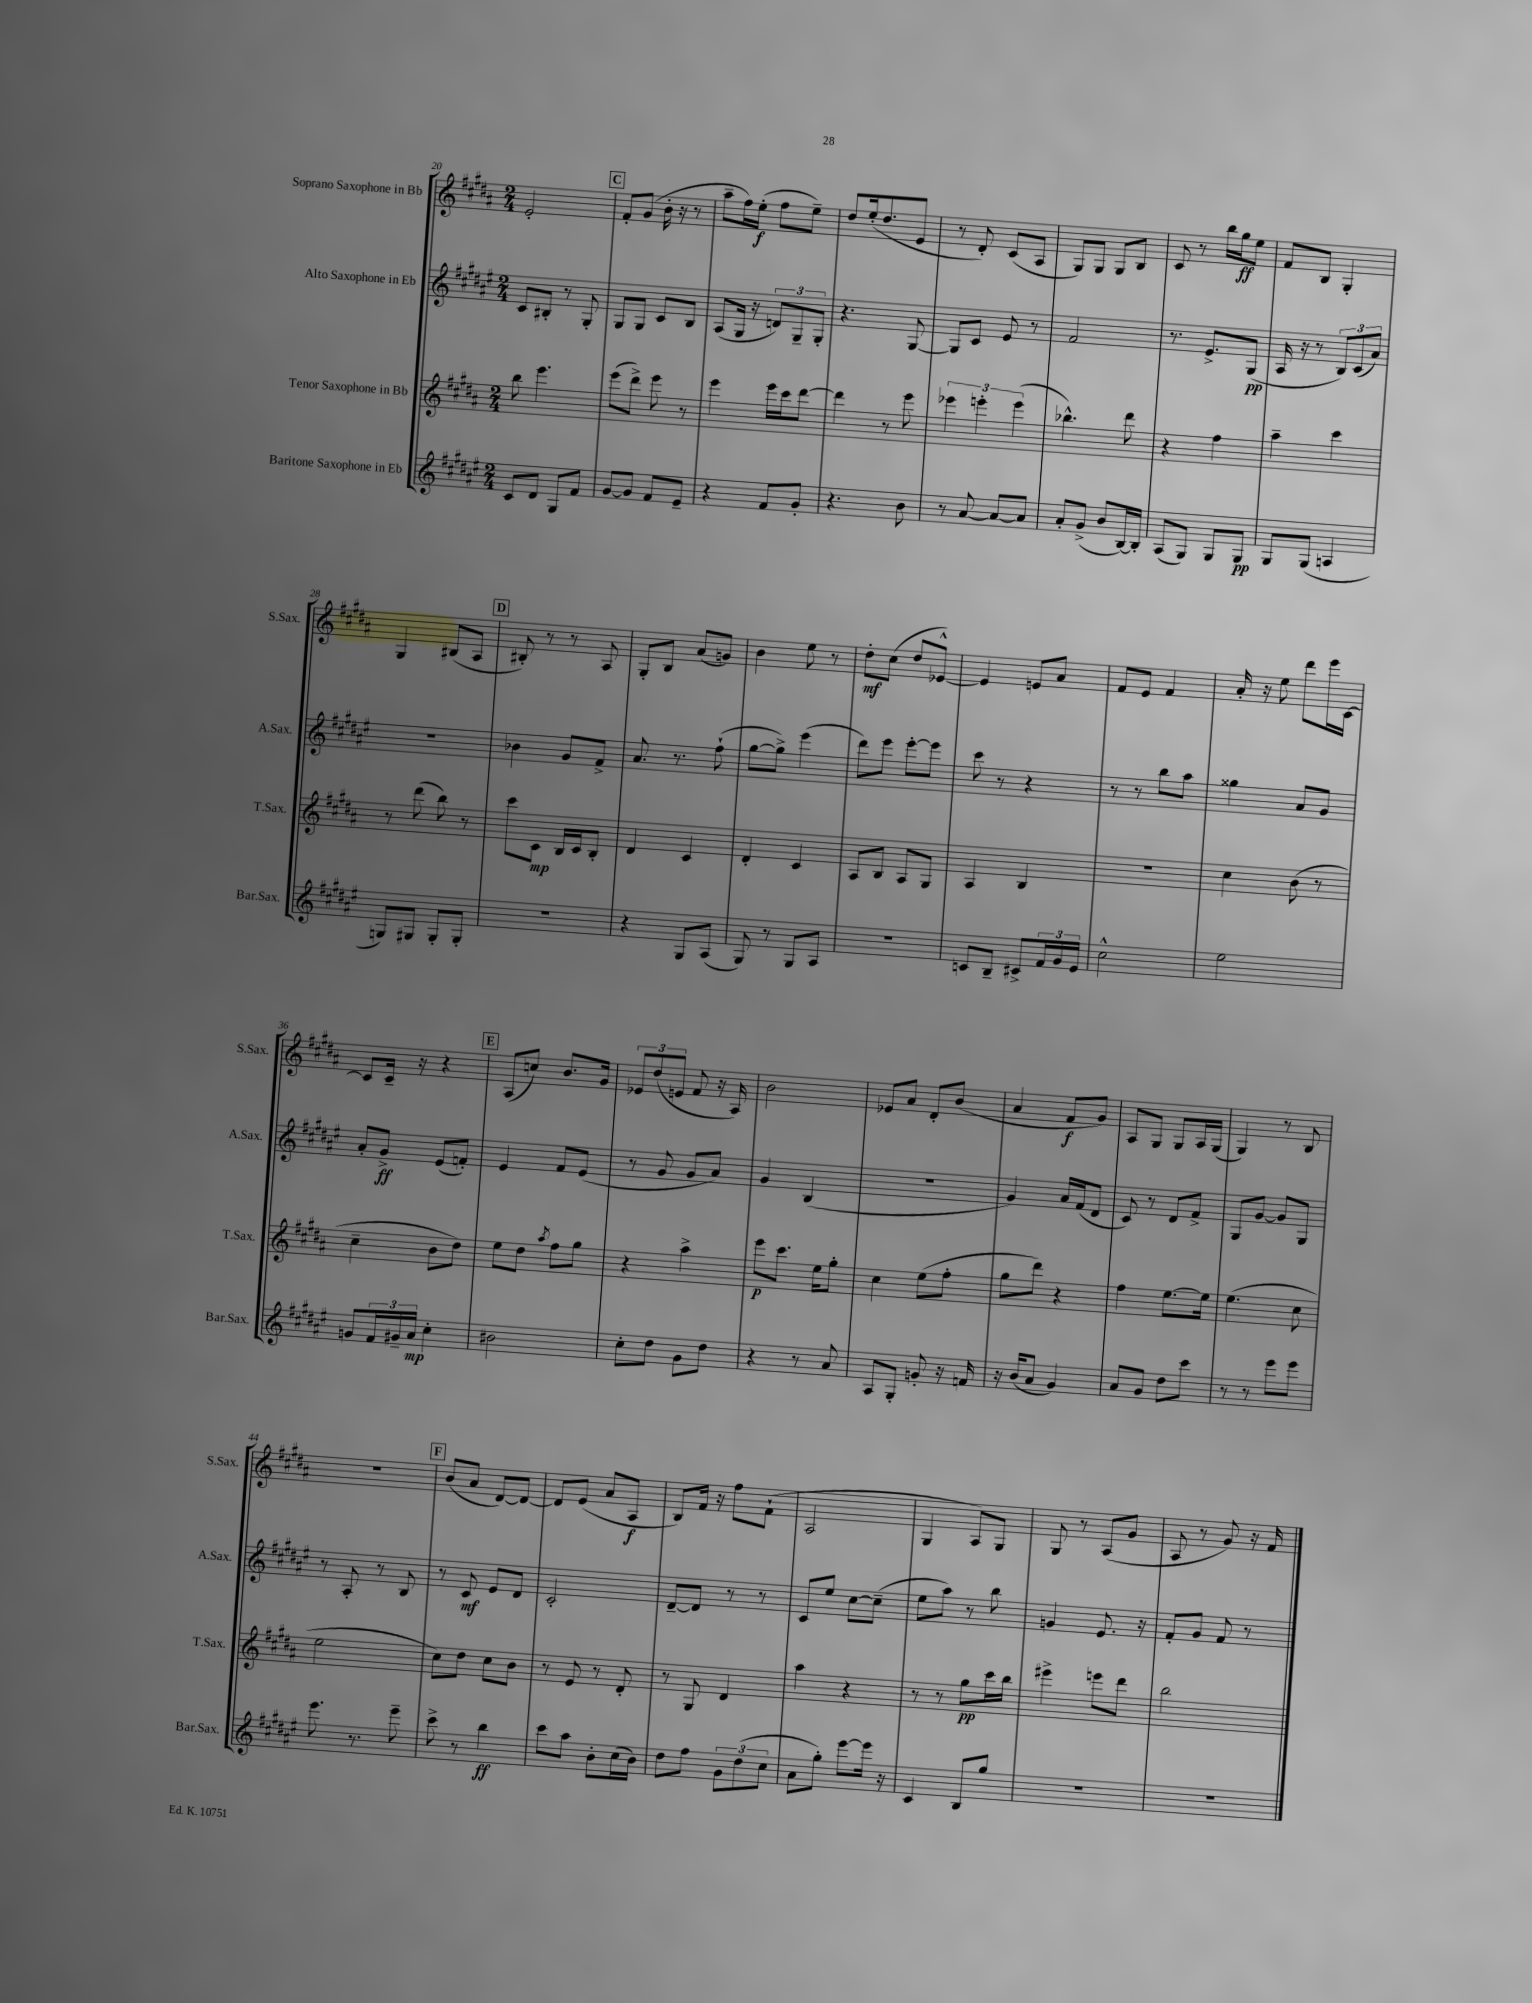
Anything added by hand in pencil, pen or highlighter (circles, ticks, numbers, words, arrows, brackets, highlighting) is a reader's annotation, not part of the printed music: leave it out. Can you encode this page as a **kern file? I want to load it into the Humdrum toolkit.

**kern	**kern	**kern	**kern
*staff4	*staff3	*staff2	*staff1
*clefG2	*clefG2	*clefG2	*clefG2
*k[f#c#g#d#a#e#]	*k[f#c#g#d#a#]	*k[f#c#g#d#a#e#]	*k[f#c#g#d#a#]
*M2/4	*M2/4	*M2/4	*M2/4
8c#	8bb	8c#	2e'
8d#	4.eee	8B#'	.
8G#	.	8r	.
8f#	.	8G#'	.
=	=	=	=
[8g#	(8eee	8G#	8f#'
8g#]	8ddd#^)	8G#	(8g#
8f#	8eee	8c#	16b'
.	.	.	16r
8e#~	8r	8B	8r
=	=	=	=
4r	4eee	(8A#	8aa#~
.	.	16G#	16ff#)
.	.	16r	(16ee'
8f#	16eee	12d)	8ff#
.	16ccc#	.	.
.	.	12G#~	.
8g#'	[8ddd#	.	8ee~)
.	.	12G#'	.
=	=	=	=
4.r	4ddd#]	4.r	8dd#
.	.	.	(16ee'
.	.	.	8.dd#
.	8r	.	.
8b	8eee	[8G#	8e
=	=	=	=
8r	6eee-	8G#]	8r
[8a#	.	8c#	8d#')
.	6eee'	.	.
8a#_	.	8e#	(8c#
.	(6eee	.	.
8a#]	.	8r	8A#
=	=	=	=
8a#'	4.bb-^^)	2f#	8G#)
(8g#^	.	.	8G#
8b	.	.	8G#
[16B)	8ddd#	.	8B
16B']	.	.	.
=	=	=	=
(8A#	4r	8.r	8c#
8G#)	.	.	8r
.	.	8.e#^	.
8G#	4ff#	.	16bb
.	.	.	16gg#
8G#	.	(8G#	8ee
=	=	=	=
8G#	4aa#~	16A#	8f#
.	.	16r	.
(8G#	.	8r	8B
4A	4ccc#	12B)	4G#'
.	.	(12c#	.
.	.	12a#)	.
=	=	=	=
8G)	8r	2r	4G#
8G#	(8ddd#	.	.
8G#'	8bb)	.	(8B#
8G#'	8r	.	8A#
=	=	=	=
2r	8ccc#	4b-	8B#')
.	8c#	.	8r
.	16B	8g#	8r
.	16c#	.	.
.	8B'	8f#^	8A#
=	=	=	=
4r	4d#	8.a#	8G#'
.	.	.	8B
.	.	8.r	.
8G#	4c#	.	(8a#
(8A#	.	(8ff#`	8g)
=	=	=	=
8G#)	4d#'	[8gg#	4b
8r	.	8gg#^])	.
8G#	4c#	(4eee#	8ee
8A#	.	.	8r
=	=	=	=
2r	8A#	8ddd#)	8dd#'
.	8B	8eee#	(8cc#
.	8A#	[8eee#'	8dd#
.	8G#	8eee#]	[8e-^^)
=	=	=	=
8c	4A#	8ccc#	4e-]
8B~	.	8r	.
8c#^	4B	4r	8e
24f#	.	.	8a#
24g#	.	.	.
24e#	.	.	.
=	=	=	=
2cc#^^	2r	8r	8f#
.	.	8r	8e
.	.	8bb	4f#
.	.	8aa#	.
=	=	=	=
2ee#	4cc#	4gg##	16a#'
.	.	.	16r
.	.	.	8ee
.	(8b	8a#	8ddd#
.	8r	8g#	16eee
.	.	.	[16c#
=	=	=	=
8g	4cc#~	8a#'	8c#]
24f#	.	8g#^	16c#~
24g#~	.	.	.
.	.	.	16r
24a#	.	.	.
4cc#'	8b	(8e#	4r
.	8dd#)	8f')	.
=	=	=	=
2b#	8ee	4e#	(8A#
.	8dd#	.	8cc)
.	8qaa#	.	.
.	8ff#	8f#	8.b
.	8gg#	(8e#	.
.	.	.	16g#
=	=	=	=
8cc#'	4r	8r	12e-
.	.	.	(12dd#
8dd#	.	8g#	.
.	.	.	12e
8g#	4aa#^	8g#	8f#
8dd#	.	8a#)	16r
.	.	.	16A#)
=	=	=	=
4r	8eee	4g#	2b
.	8.ccc#	.	.
8r	.	(4B	.
.	16ee	.	.
8a#	8gg#'	.	.
=	=	=	=
8A#	4cc#	2r	8e-
8G#'	.	.	8a#
8g'	(8ee	.	8d#'
16r	8ff#'	.	(8b
16f	.	.	.
=	=	=	=
16r	8gg#	4g#)	4a#
(16b	.	.	.
8a#	8ddd#)	.	.
4g#)	4r	16a#	8f#
.	.	(16f#	.
.	.	8d#	8g#)
=	=	=	=
8a#	4ff#	8c#)	8A#
8g#	.	8r	8G#
8dd#	[8.ee	8d#	8G#
8ccc#	.	8f#^	16A#
.	16ee]	.	(16G#
=	=	=	=
8r	(4.ee	8G#	4G#)
8r	.	[8g#	.
8eee#	.	8g#]	8r
8eee#	8cc#	8G#	8B
=	=	=	=
8.eee#	2ee	8r	2r
.	.	8A#'	.
8.r	.	.	.
.	.	8r	.
8eee#~	.	8B	.
=	=	=	=
8ccc#^	8cc#)	8r	(8b
8r	8dd#	8c#	8a#
4bb	8cc#	8e#	[8d#)
.	8b	8d#	8d#_
=	=	=	=
8ccc#	8r	2c#'	8d#]
8aa#	8e	.	(8e
8b'	8r	.	8a#
(16cc#	8d#'	.	8A#
16b)	.	.	.
=	=	=	=
8dd#	8r	[8d#~	8B)
8ff#	8G#	8d#]	16f#
.	.	.	16r
12g#	4d#	8r	8ff#
(12dd#	.	.	.
.	.	8r	(8f#`
12cc#	.	.	.
=	=	=	=
8a#	4aa#	8c#	2A#
8gg#')	.	8ee#	.
[8eee#	4r	[8cc#	.
16eee#]	.	(8cc#~]	.
16r	.	.	.
=	=	=	=
4c#	8r	8ee#	4G#
.	8r	8aa#)	.
8B	8gg#	8r	8A#)
8gg#	16ccc#	8bb	8G#
.	16bb	.	.
=	=	=	=
2r	4eee#^	4g	8G#
.	.	.	8r
.	8eee	8.e#	(8A#
.	8ddd#	.	8g#
.	.	16r	.
=	=	=	=
2r	2bb	8f#'	8A#
.	.	8g#	8r
.	.	8f#	8g#)
.	.	8r	16r
.	.	.	16f#
==	==	==	==
*-	*-	*-	*-
